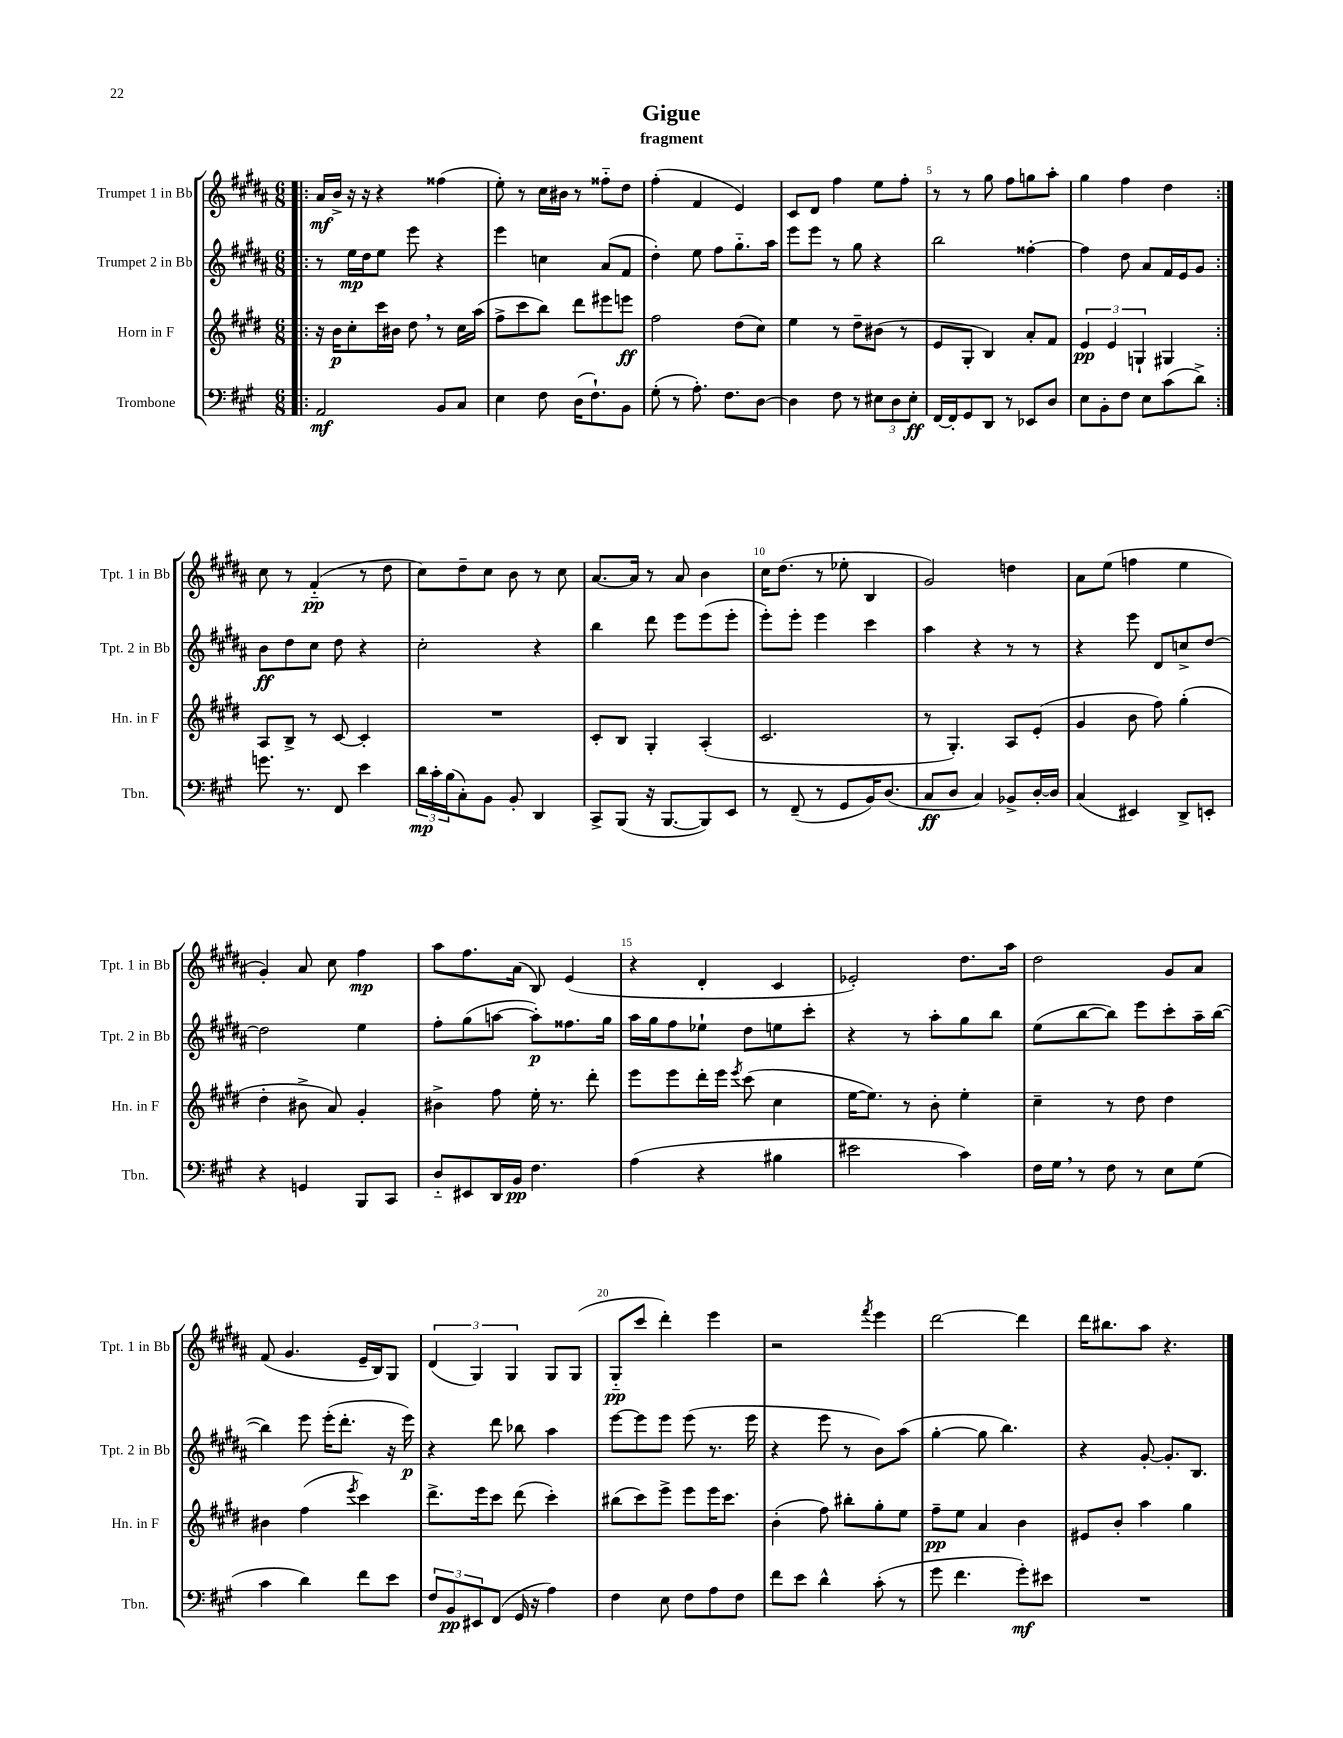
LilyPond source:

\header { title = "Gigue" subtitle = "fragment" }
<<
\new StaffGroup <<
\new Staff = "s0" \with { instrumentName = "Trumpet 1 in Bb" shortInstrumentName = "Tpt. 1 in Bb" } {
    \clef treble \key b \major \numericTimeSignature \time 6/8
    \repeat volta 2 { \bar ".|:" ais'16\mf b'16-> r16 r16 r4 fisis''4( |
    e''8-.) r8 cis''16 bis'16 r8 fisis''8-_ dis''8 |
    fis''4-.( fis'4 e'4) |
    cis'8 dis'8 fis''4 e''8 fis''8-. |
    r8 r8 gis''8 fis''8 g''8 ais''8-. |
    gis''4 fis''4 dis''4 | }
    cis''8 r8 fis'4-_\pp( r8 dis''8 |
    cis''8) dis''8-- cis''8 b'8 r8 cis''8 |
    ais'8.~ ais'16 r8 ais'8 b'4 |
    cis''16 dis''8.( r8 ees''8-. b4 |
    gis'2) d''4 |
    ais'8 e''8( f''4 e''4 |
    gis'4-.) ais'8 cis''8 fis''4\mp |
    ais''8 fis''8. ais'16( b8) e'4( |
    r4 dis'4-. cis'4 |
    ees'2-.) dis''8. ais''16 |
    dis''2 gis'8 ais'8 |
    fis'8( gis'4. e'16-- b16) gis8 |
    \tuplet 3/2 { dis'4( gis4) gis4 } gis8 gis8( |
    gis8-_\pp cis'''8 dis'''4-.) e'''4 |
    r2 \acciaccatura { fis'''8 } e'''4 |
    dis'''2~ dis'''4 |
    dis'''16 bis''8. ais''8 r4. \bar "|." |
}
\new Staff = "s1" \with { instrumentName = "Trumpet 2 in Bb" shortInstrumentName = "Tpt. 2 in Bb" } {
    \clef treble \key b \major \numericTimeSignature \time 6/8
    \repeat volta 2 { \bar ".|:" r8 e''16\mp dis''16 e''8 e'''8 r4 |
    e'''4 c''4 ais'8( fis'8 |
    dis''4-.) e''8 fis''8 gis''8.-_ ais''16 |
    e'''8 e'''8 r8 gis''8 r4 |
    b''2 fisis''4~-. |
    fisis''4 dis''8 ais'8 fis'16 e'16 gis'8 | }
    b'8\ff dis''8 cis''8 dis''8 r4 |
    cis''2-. r4 |
    b''4 dis'''8 e'''8 e'''8( e'''8-. |
    e'''8-.) e'''8-. e'''4 cis'''4 |
    ais''4 r4 r8 r8 |
    r4 e'''8 dis'8 c''8-> dis''8~ |
    dis''2 e''4 |
    fis''8-. gis''8( a''8~ a''8-.\p) fisis''8. gis''16 |
    ais''16 gis''16 fis''8 ees''8-! dis''8 e''8 cis'''8-. |
    r4 r8 ais''8-. gis''8 b''8 |
    e''8( b''8~ b''8) e'''8 cis'''8-. ais''16-- b''16~( |
    b''4) e'''8 e'''16-.( dis'''8.-. r16 e'''16\p) |
    r4 dis'''8 bes''8 ais''4 |
    e'''8~ e'''8 e'''8 e'''8( r8. e'''16 |
    r4 e'''8 r8 b'8) ais''8( |
    gis''4~-. gis''8 b''4.) |
    r4 gis'8~-. gis'8.-. b8. \bar "|." |
}
\new Staff = "s2" \with { instrumentName = "Horn in F" shortInstrumentName = "Hn. in F" } {
    \clef treble \key e \major \numericTimeSignature \time 6/8
    \repeat volta 2 { \bar ".|:" r16 b'16\p cis''8-. cis'''16 bis'16 dis''8 \breathe r8 cis''16 a''16( |
    fis''8-> cis'''8 b''8) dis'''8 eis'''8 e'''8\ff |
    fis''2 dis''8( cis''8) |
    e''4 r8 dis''8-- bis'8( r8 |
    e'8 gis8-. b4) a'8-. fis'8 |
    \tuplet 3/2 { e'4\pp e'4 g4-! } gis4 | }
    a8 b8-> r8 cis'8~ cis'4-. |
    R2. |
    cis'8-. b8 gis4-. a4-.( |
    cis'2. |
    r8 gis4.-.) a8 e'8-.( |
    gis'4 b'8 fis''8) gis''4-.( |
    dis''4-. bis'8-> a'8) gis'4-. |
    bis'4-> fis''8 e''16-. r8. dis'''8-. |
    e'''8 e'''8 dis'''16-. e'''16 \acciaccatura { e'''8 } cis'''8( cis''4 |
    e''16~ e''8.) r8 b'8-. e''4-. |
    cis''4-- r8 dis''8 dis''4 |
    bis'4 fis''4( \acciaccatura { e'''8 } cis'''4) |
    dis'''8.-> e'''16 cis'''8 dis'''8( cis'''4-.) |
    bis''8( cis'''8) e'''8-> e'''8 e'''16 cis'''8. |
    b'4-.( fis''8) bis''8-. gis''8-. e''8 |
    fis''8--\pp e''8 a'4 b'4 |
    eis'8 b'8-. a''4 gis''4 \bar "|." |
}
\new Staff = "s3" \with { instrumentName = "Trombone" shortInstrumentName = "Tbn." } {
    \clef bass \key a \major \numericTimeSignature \time 6/8
    \repeat volta 2 { \bar ".|:" a,2\mf b,8 cis8 |
    e4 fis8 d16( fis8.-!) b,8 |
    gis8-.( r8 a8.-.) fis8. d8~ |
    d4 fis8 r8 \tuplet 3/2 { eis8 d8 eis8-.\ff } |
    fis,16~ fis,16-. gis,8 d,8 r8 ees,8 d8 |
    e8 b,8-. fis8 e8 cis'8( d'8->) | }
    g'8. r8. fis,8 e'4 |
    \tuplet 3/2 { d'16\mp cis'16-. b16( } cis8-.) b,8 b,8-. d,4 |
    cis,8-> b,,8( r16 b,,8.~ b,,8) e,8 |
    r8 fis,8--( r8 gis,8 b,16) d8.( |
    cis8\ff d8 cis4) bes,8-> d16~-. d16 |
    cis4( eis,4) d,8-> e,8-. |
    r4 g,4 b,,8 cis,8 |
    d8-_ eis,8 d,16 b,16\pp fis4. |
    a4( r4 bis4 |
    eis'2 cis'4) |
    fis16 gis16 \breathe r8 fis8 r8 e8 gis8( |
    cis'4 d'4) fis'8 e'8 |
    \tuplet 3/2 { fis8 b,8\pp eis,8 } fis,8( gis,16 r16 a4) |
    fis4 e8 fis8 a8 fis8 |
    fis'8 e'8 d'4-^ cis'8-.( r8 |
    gis'8 fis'4. gis'8-.\mf) eis'8 |
    R2. \bar "|." |
}
>>
>>
\layout { \context { \Score \override BarNumber.break-visibility = ##(#f #t #t) barNumberVisibility = #(every-nth-bar-number-visible 5) } }
